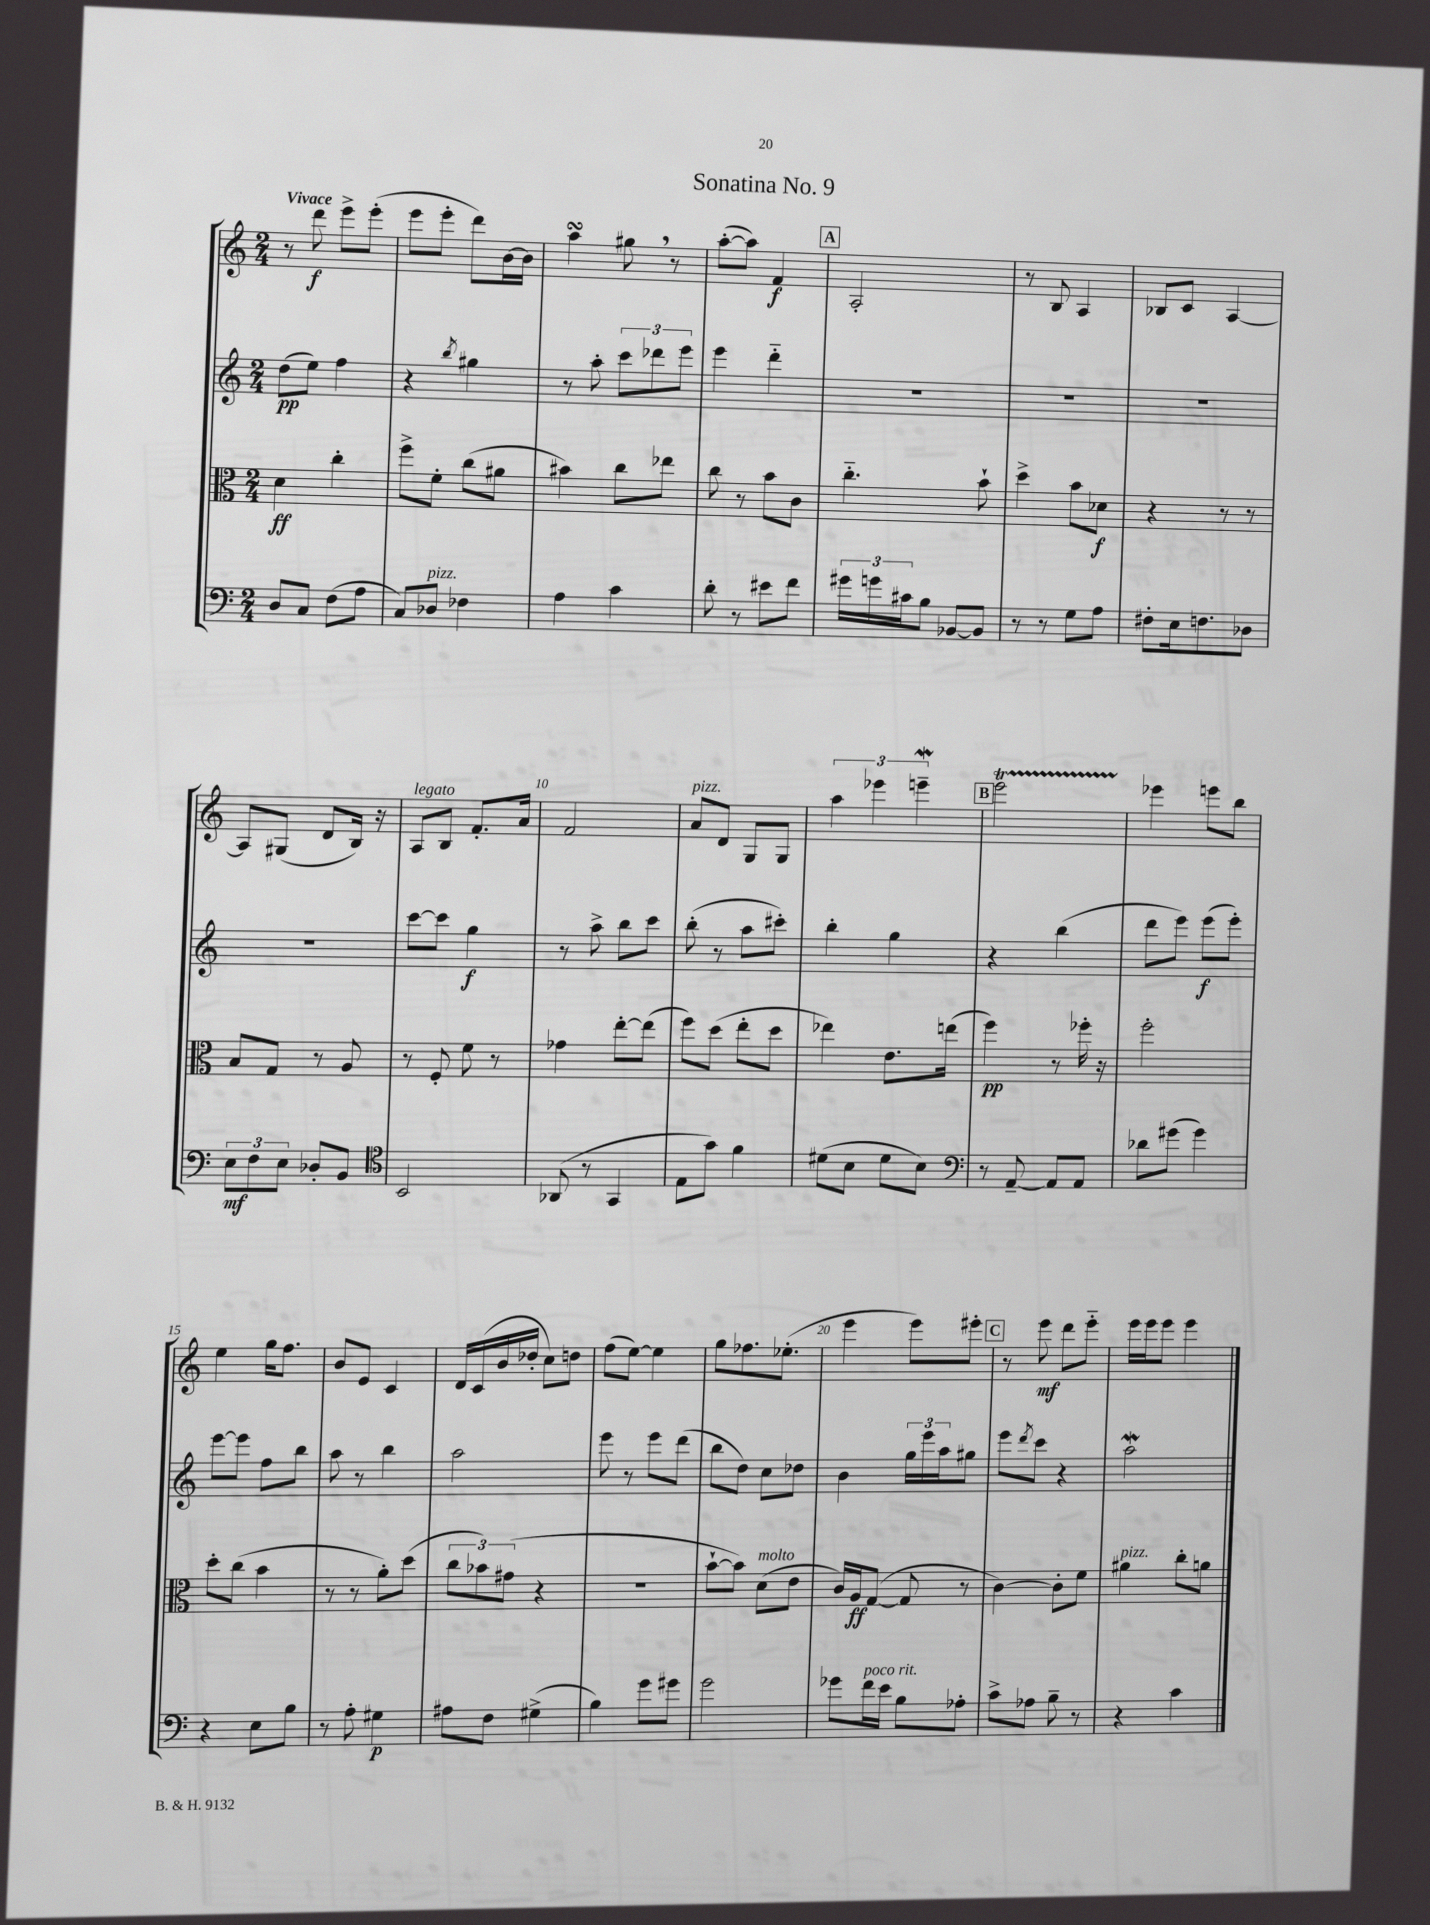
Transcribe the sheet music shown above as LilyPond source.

\header { title = "Sonatina No. 9" }
<<
\new StaffGroup <<
\new Staff = "s0" {
    \clef treble \key c \major \numericTimeSignature \time 2/4 \tempo "Vivace"
    r8 d'''8\f e'''8-> e'''8-.( |
    e'''8 e'''8-. d'''8) b'16~ b'16 |
    a''4\turn gis''8 \breathe r8 |
    a''8~-.( a''8) f'4\f |
    \mark \markup { \box "A" } a2-. |
    r8 b8 a4 |
    bes8 c'8 a4~ |
    a8 gis8( d'8 b16) r16 |
    a8^\markup { \italic "legato" } b8 f'8.-. a'16 |
    f'2 |
    a'8^\markup { \italic "pizz." } d'8 g8 g8 |
    \tuplet 3/2 { a''4 ees'''4 e'''4--\mordent } |
    \mark \markup { \box "B" } e'''2\startTrillSpan |
    ees'''4\stopTrillSpan e'''8 b''8 |
    e''4 g''16 f''8. |
    b'8 e'8 c'4 |
    d'16 c'16( b'16 des''16-. c''8) d''8 |
    f''8( e''8~) e''4 |
    g''8 fes''8. ees''8.-.( |
    e'''4 e'''8) eis'''8-. |
    \mark \markup { \box "C" } r8 e'''8\mf d'''8 e'''8-_ |
    e'''16 e'''16 e'''8 e'''4 \bar "|." |
}
\new Staff = "s1" {
    \clef treble \key c \major \numericTimeSignature \time 2/4
    d''8\pp( e''8) f''4 |
    r4 \acciaccatura { b''8 } gis''4 |
    r8 a''8-. \tuplet 3/2 { c'''8 des'''8 e'''8 } |
    e'''4 d'''4-_ |
    \mark \markup { \box "A" } R2 |
    R2 |
    R2 |
    R2 |
    c'''8~ c'''8 g''4\f |
    r8 a''8-> b''8 c'''8 |
    b''8-.( r8 a''8 cis'''8-.) |
    b''4-. g''4 |
    \mark \markup { \box "B" } r4 b''4( |
    d'''8 e'''8) e'''8\f( e'''8-.) |
    e'''8~ e'''8 f''8 b''8 |
    a''8 r8 b''4 |
    a''2 |
    e'''8 r8 e'''8 d'''8( |
    b''8 d''8) c''8 des''8 |
    b'4 \tuplet 3/2 { g''16 e'''16 a''16 } gis''8 |
    \mark \markup { \box "C" } e'''8 \acciaccatura { d'''8 } c'''8 r4 |
    a''2\mordent \bar "|." |
}
\new Staff = "s2" {
    \clef alto \key c \major \numericTimeSignature \time 2/4
    d'4\ff c''4-. |
    f''8-> f'8-. c''8( ais'8 |
    bis'4) c''8 ees''8 |
    c''8 r8 b'8 c'8 |
    \mark \markup { \box "A" } c''4.-_ b'8-! |
    d''4-> b'8 des'8\f |
    r4 r8 r8 |
    b8 g8 r8 a8 |
    r8 f8-. f'8 r8 |
    ges'4 e''8~-. e''8( |
    f''8) d''8( e''8-. d''8 |
    ees''4) e'8. e''16( |
    \mark \markup { \box "B" } f''4\pp) r8 fes''16-. r16 |
    f''2-. |
    d''8-. c''8( b'4 |
    r8 r8 a'8-.) d''8( |
    \tuplet 3/2 { c''8 bes'8) gis'8( } r4 |
    R2 |
    b'8~-! b'8) d'8^\markup { \italic "molto" }( e'8 |
    c'16) a16\ff g8~( g8 r8 |
    \mark \markup { \box "C" } c'4~) c'8-. f'8 |
    ais'4^\markup { \italic "pizz." } c''8-. a'8 \bar "|." |
}
\new Staff = "s3" {
    \clef bass \key c \major \numericTimeSignature \time 2/4
    d8 c8 f8( a8 |
    c8) des8^\markup { \italic "pizz." } fes4 |
    a4 c'4 |
    d'8-. r8 eis'8 f'8 |
    \mark \markup { \box "A" } \tuplet 3/2 { gis'16 g'16 cis'16 } b8 bes,8~ bes,8 |
    r8 r8 g8 a8 |
    fis8-. e16 f8. des8 |
    \tuplet 3/2 { e8\mf f8 e8 } des8-. b,8 |
    \clef tenor b,2 |
    aes,8( r8 g,4 |
    e8 g'8) f'4 |
    dis'8( b8 dis'8 b8) |
    \mark \markup { \box "B" } \clef bass r8 a,8~-- a,8 a,8 |
    des'8 gis'8( gis'4) |
    r4 e8 b8 |
    r8 a8-. gis4\p |
    ais8 f8 gis4->( |
    b4) g'8 gis'8 |
    g'2 |
    ges'8 f'16^\markup { \italic "poco rit." } e'16 b8 aes8-. |
    \mark \markup { \box "C" } c'8-> aes8 b8-- r8 |
    r4 c'4 \bar "|." |
}
>>
>>
\layout { \context { \Score \override BarNumber.break-visibility = ##(#f #t #t) barNumberVisibility = #(every-nth-bar-number-visible 5) } }
